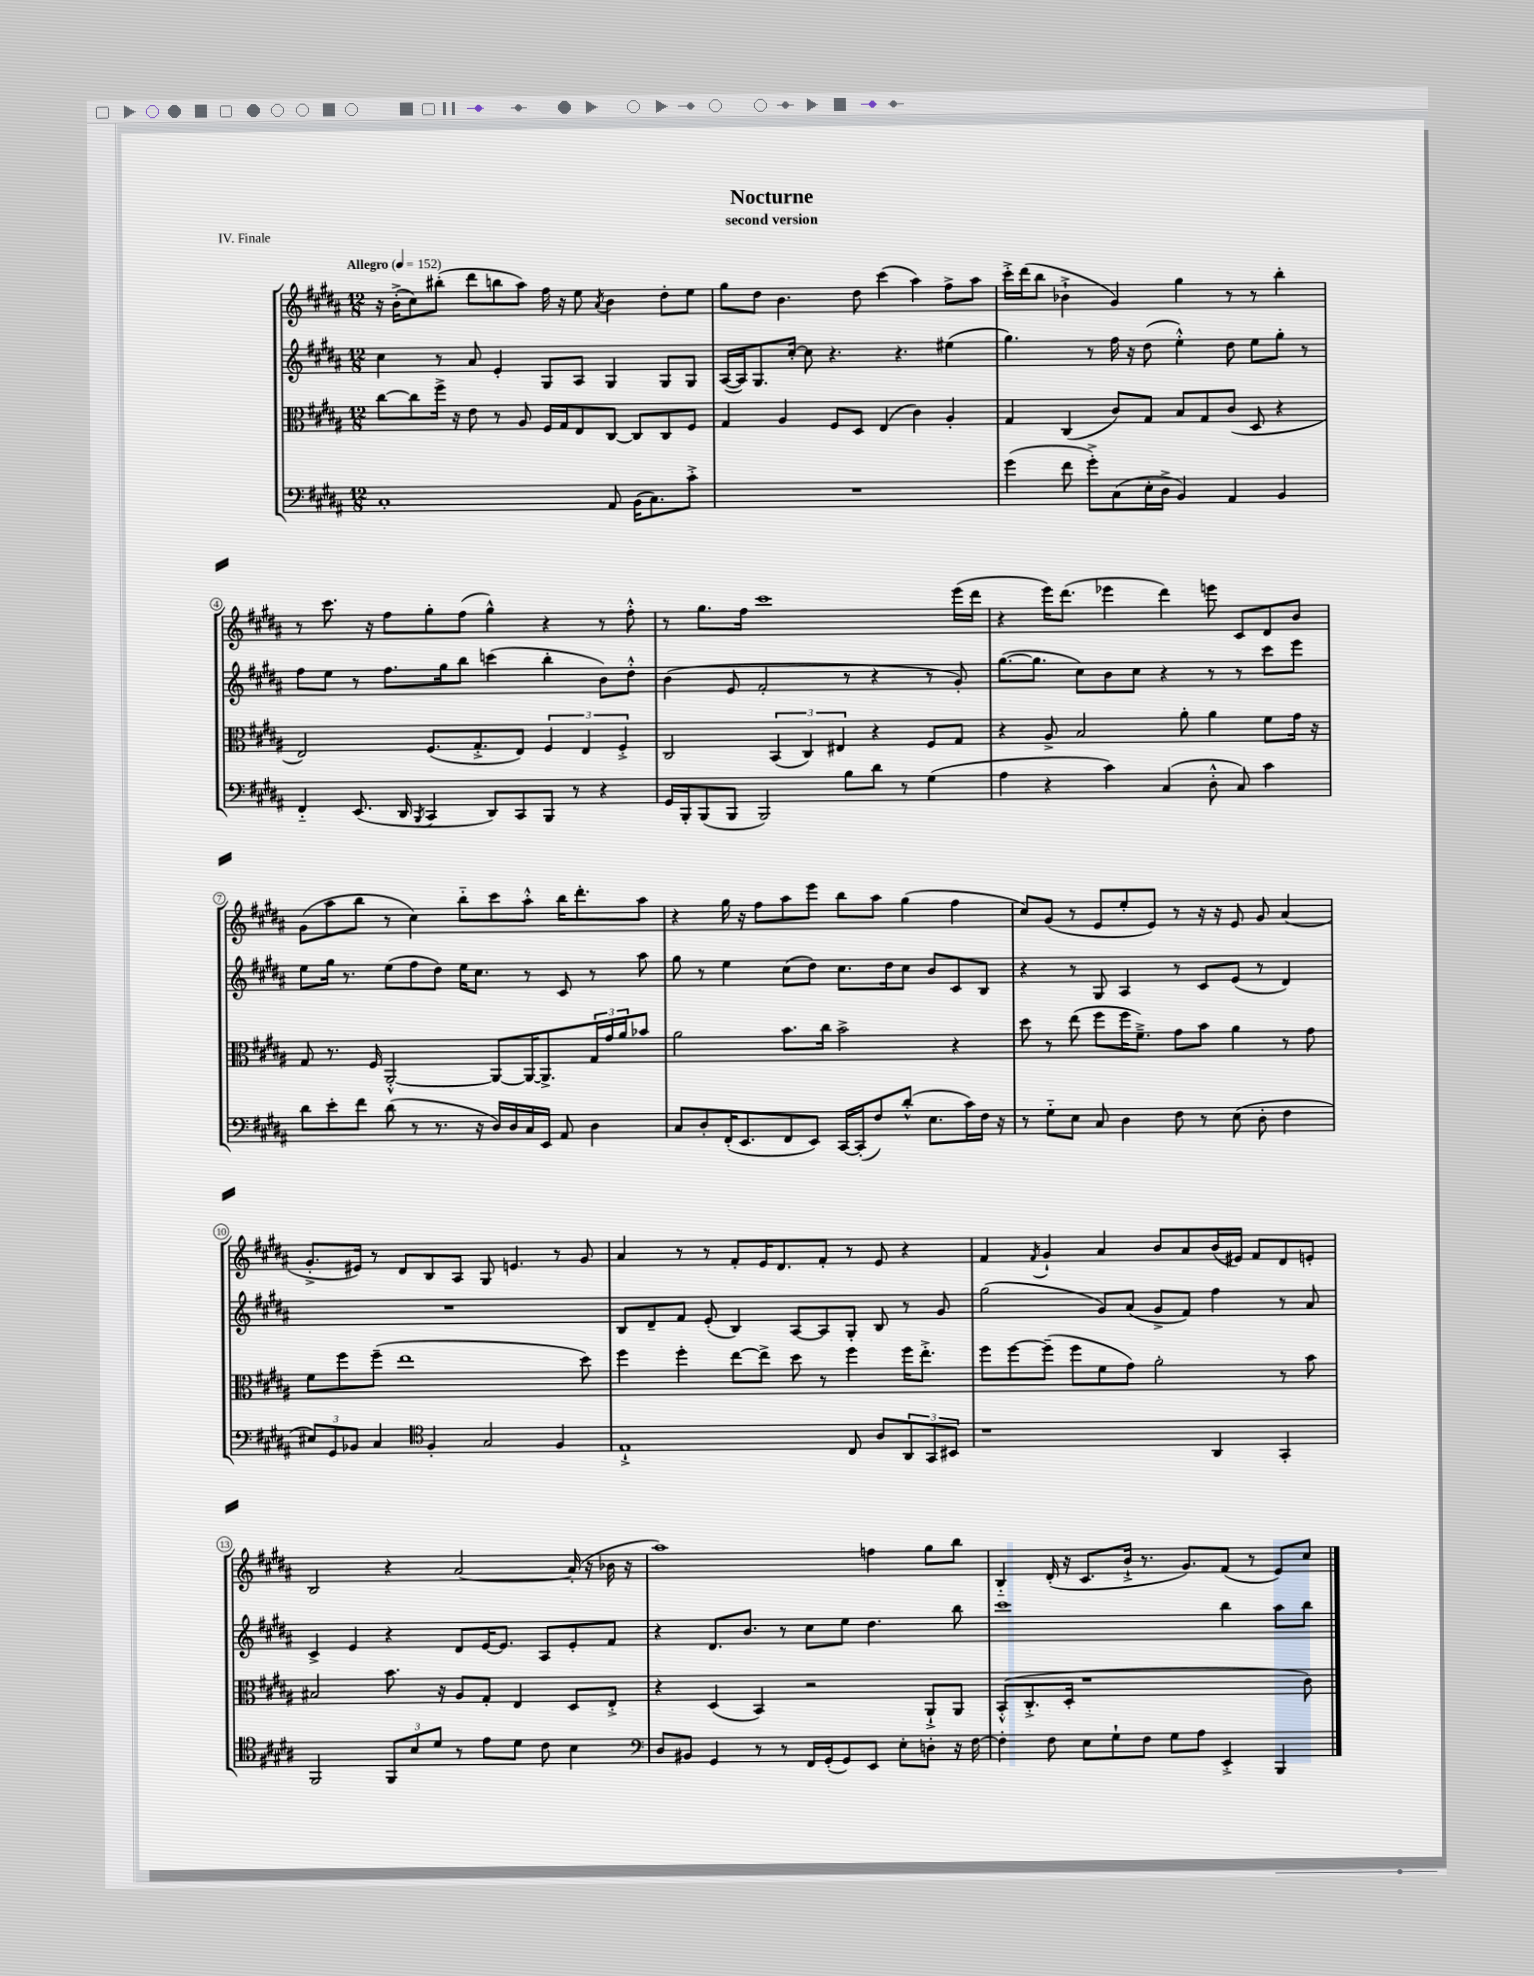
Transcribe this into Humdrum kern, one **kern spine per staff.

**kern	**kern	**kern	**kern
*staff4	*staff3	*staff2	*staff1
*clefF4	*clefC3	*clefG2	*clefG2
*k[f#c#g#d#a#]	*k[f#c#g#d#a#]	*k[f#c#g#d#a#]	*k[f#c#g#d#a#]
*M12/8	*M12/8	*M12/8	*M12/8
*MM152	*MM152	*MM152	*MM152
1C#'	[8cc#	4cc#	16r
.	.	.	(16b'^
.	8cc#]	.	8cc#)
.	16ff#^	8r	(8bb#'
.	16r	.	.
.	8e	8a#	8ddd#
.	8r	4e'	8bb
.	8A#	.	8aa#)
.	16F#	8G#	16ff#
.	16G#	.	16r
.	8E	8A#	8ee
.	.	.	8qa#
8AA#	[8C#	4G#	4b
(16BB	8C#]	.	.
8.C#)	.	.	.
.	8C#	8G#	8dd#'
8c#'^	8F#	8G#	8ee
=	=	=	=
1.r	4G#	([16A#	8gg#
.	.	16A#])	.
.	.	8.G#	8dd#
.	4A#	.	4.b
.	.	[16cc#'	.
.	.	8cc#]	.
.	8F#	4.r	.
.	8D#	.	8dd#
.	(4E	.	(4ccc#
.	.	4.r	.
.	4c#)	.	4aa#)
.	4A#'	(4ee#	8ff#^
.	.	.	8aa#
=	=	=	=
(4g#	4G#	4.gg#)	16ccc#'^
.	.	.	(16ddd#
.	.	.	8bb
8f#	(4C#	.	4b-`^
8g#'^)	.	8r	.
(8C#	8c#)	16ff#	4g#)
.	.	16r	.
16E'	8G#	(8dd#	.
16D#^	.	.	.
4BB)	8B	4ee'^^)	4gg#
.	8G#	.	.
4AA#	(8c#	8dd#	8r
.	8D#	8ee	8r
4BB	4r	8gg#'	4bb'
.	.	8r	.
=	=	=	=
4FF#'~	2E)	8ff#	8r
.	.	8ee	8.ccc#
(8.EE	.	8r	.
.	.	.	16r
.	.	8.ff#	8ff#
16DD#	.	.	.
8qBBB	.	.	.
4CC#	(8.F#	.	8gg#'
.	.	16gg#	.
.	.	8bb	(8ff#
.	8.G#'^	.	.
8DD#)	.	(4ccc	4gg#^^)
8CC#	8E)	.	.
8BBB	6F#	4bb'	4r
8r	.	.	.
.	6E	.	.
4r	.	8b)	8r
.	6F#'^	.	.
.	.	8dd#'^^	8ff#'^^
=	=	=	=
16GG#	2C#	(4b	8r
16BBB'	.	.	.
(8BBB	.	.	8.gg#
8BBB	.	8e	.
.	.	.	16ff#
2BBB)	.	2f#'	1ccc#
.	(6BB	.	.
.	6C#)	.	.
.	6E#	.	.
8B	.	8r	.
8d#	4r	4r	.
8r	.	.	.
(4G#	8F#	8r	.
.	8G#	8g#')	(16eee
.	.	.	16ddd#
=	=	=	=
4A#	4r	([8.gg#	4r
.	.	8.gg#]	.
4r	8A#^	.	16eee)
.	.	.	(8.ddd#
.	2B	8cc#)	.
4c#)	.	8b	4eee-
.	.	8cc#	.
(4C#	.	4r	4ddd#)
.	8a#'	.	.
8D#'^^	4a#	8r	8eee
8C#)	.	8r	8c#
4c#	8f#	8ccc#	8d#
.	16g#	8eee	8b
.	16r	.	.
=	=	=	=
8d#	8G#	8ee	(8g#
8e'	8.r	16gg#	8aa#
.	.	8.r	.
8f#	.	.	8bb
.	16F#	.	.
(8d#	[2AA#'^^	(8ee	8r
8r	.	8ff#	4cc#)
8.r	.	8dd#)	.
.	.	16ee	8bb'~
16r	.	8.cc#	.
16D#)	8AA#_	.	8ccc#
16D#	.	.	.
16C#	16AA#_	8r	8aa#'^^
16EE	8.AA#^]	.	.
8AA#	.	8c#	16bb
.	.	.	8.ddd#'
4D#	24G#	8r	.
.	24g#	.	.
.	24a#	.	.
.	8b-	8aa#	8aa#
=	=	=	=
8C#	2a#	8gg#	4r
8D#'	.	8r	.
(16FF#'	.	4ee	16gg#
8.EE	.	.	16r
.	.	.	8ff#
8FF#	8.b	(8cc#	8aa#
8EE)	.	8dd#)	8eee
.	16cc#	.	.
[16CC#	2b^	8.cc#	8bb
(16CC#']	.	.	.
8F#)	.	.	8aa#
.	.	16dd#	.
(8d#'^^	.	8cc#	(4gg#
8.E	.	8b	.
.	4r	8c#	4ff#
16c#)	.	.	.
16F#	.	8B	.
16r	.	.	.
=	=	=	=
8r	8dd#	4r	8cc#)
8G#'~	8r	.	(8g#
8E	(8ee	8r	8r
8C#	8ff#	8G#	8e
4D#	16ff#	4A#	8ee'
.	8.f#~^)	.	.
.	.	.	8e)
8F#	8g#	8r	8r
8r	8b	8c#	16r
.	.	.	16r
(8E	4a#	(8e	8e
8D#'	.	8r	8g#
4F#	8r	4d#)	(4a#
.	8g#	.	.
=	=	=	=
12E#)	8f#	1.r	8.g#'^
12GG#	.	.	.
.	8ff#	.	.
12BB-	.	.	.
.	.	.	16e#)
4C#	(8ff#~	.	8r
.	1ee	.	8d#
*clefC4	*	*	*
4F#'	.	.	8B
.	.	.	8A#
2G#	.	.	8G#
.	.	.	4.e
4F#	.	.	8r
.	8dd#)	.	8g#
=	=	=	=
1E`^	4ff#	8B	4a#
.	.	8d#~	.
.	4ff#'	8f#	8r
.	.	(8e'	8r
.	[8ee	4B)	8f#'
.	8ee^]	.	16e
.	.	.	8.d#
.	8dd#	[8A#	.
.	8r	8A#]	8f#'
8C#	4ff#	8G#'	8r
8A#	.	8B	8e
12AA#	16ff#	8r	4r
.	8.ee'^	.	.
12GG#	.	.	.
.	.	8g#	.
12BB#	.	.	.
=	=	=	=
1r	8ff#	(2gg#	4f#
.	[8ff#	.	.
.	.	.	8qf#
.	(8ff#~]	.	4g#`
.	8ff#	.	.
.	8f#	8g#)	4a#
.	8g#)	(8a#	.
.	2a#'	8g#^	8b
.	.	8f#)	8a#
4AA#	.	4ff#	(16b
.	.	.	16e#)
.	.	.	8f#
4GG#'	8r	8r	8d#
.	8b	8a#	8e'
=	=	=	=
2FF#	2B#	4c#^	2B
.	.	4e	.
12FF#	8.b	4r	4r
12B	.	.	.
12d#	.	.	.
.	16r	.	.
8r	8A#	8d#	[2a#
8e	8G#'	[16e	.
.	.	8.e]	.
8d#	4E	.	.
8c#	.	8A#	.
4B	8D#	8e'	(16a#']
.	.	.	16r
.	8E'^	8f#	16b-
.	.	.	16r
=	=	=	=
*clefF4	*	*	*
8D#	4r	4r	1aa#)
8BB#	.	.	.
4GG#	(4D#	8.d#	.
.	.	8.b	.
8r	4BB)	.	.
8r	.	8r	.
16FF#	2r	8cc#	.
(16GG#'	.	.	.
8GG#)	.	8ee	.
8EE	.	4.dd#	4ff
8E'	.	.	.
8D'	8AA#`^	.	8gg#
16r	8AA#	8bb	8bb
[16F#	.	.	.
=	=	=	=
4F#']	(8BB'^^	1ccc#	4B'~
.	8.C#'^	.	.
8F#	.	.	(16d#'
.	16D#'	.	16r
8E	1r	.	8.c#
8G#`	.	.	.
.	.	.	16b`^
8F#	.	.	8.r
8G#	.	.	.
.	.	.	8.g#)
8A#	.	.	.
4EE'^	.	4bb	(8f#
.	.	.	8r
4BBB	.	8aa#	8e)
.	8c#)	8bb	8cc#
==	==	==	==
*-	*-	*-	*-
